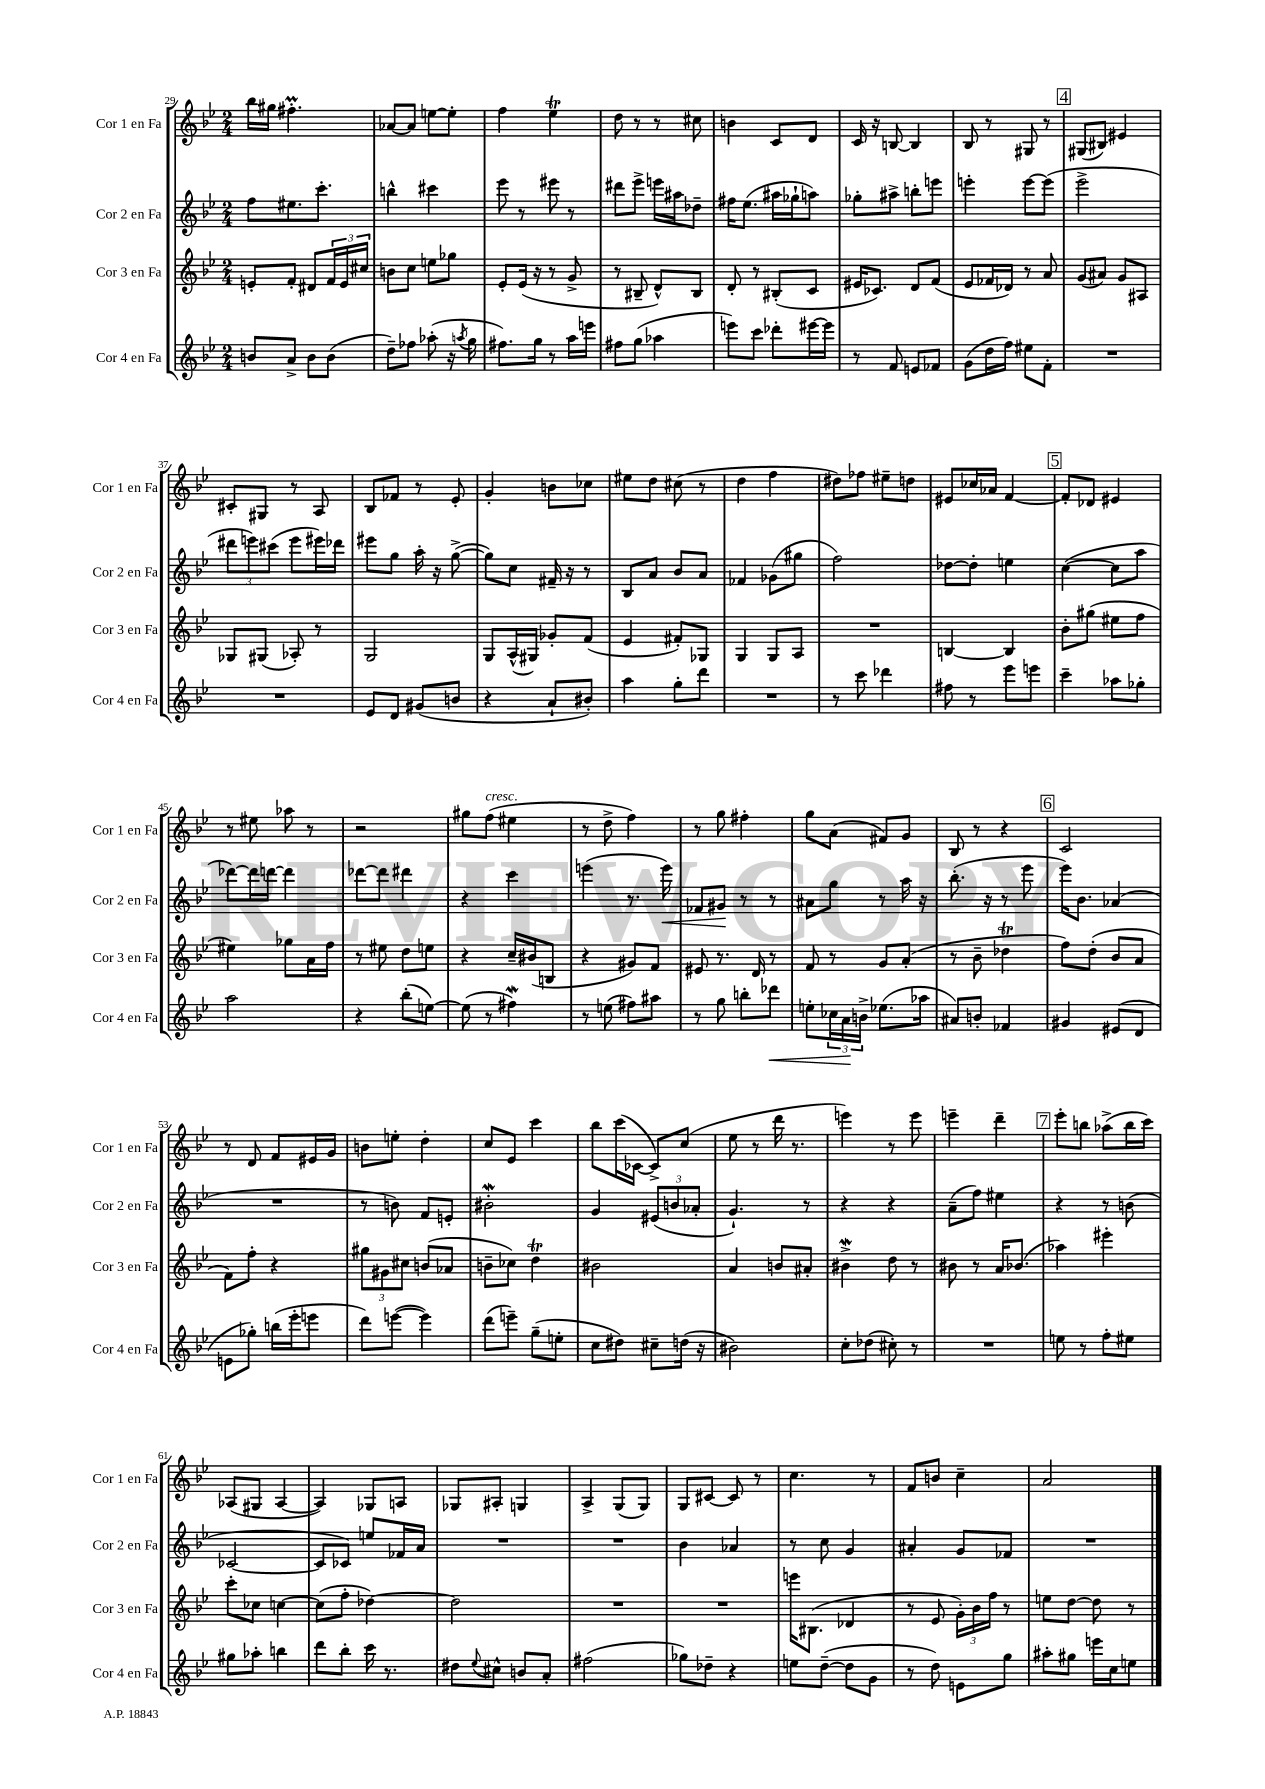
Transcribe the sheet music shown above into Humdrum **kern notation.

**kern	**dynam	**kern	**kern	**dynam	**kern
*part4	*part4	*part3	*part2	*part2	*part1
*staff4	*staff4	*staff3	*staff2	*staff2	*staff1
*I"Cor 4 en Fa	*	*I"Cor 3 en Fa	*I"Cor 2 en Fa	*	*I"Cor 1 en Fa
*I'Cor 4 en Fa	*	*I'Cor 3 en Fa	*I'Cor 2 en Fa	*	*I'Cor 1 en Fa
*clefG2	*	*clefG2	*clefG2	*	*clefG2
*k[b-e-]	*	*k[b-e-]	*k[b-e-]	*	*k[b-e-]
*M2/4	*	*M2/4	*M2/4	*	*M2/4
=29	=29	=29	=29	=29	=29
8bn/L	.	8en'/L	8ff\L	.	16bb-\LL
.	.	.	.	.	16gg#X\JJ
8a^/J	.	8f'/J	8.ee#X\	.	4.ff#Xm'\
8b\L	.	8d#X/L	.	.	.
.	.	.	8.ccc'\J	.	.
(8b\J	.	24f/L	.	.	.
.	.	24e/	.	.	.
.	.	24cc#X/JJ	.	.	.
=30	=30	=30	=30	=30	=30
8dd~\L)	.	8bn\L	4bbn^^\	.	[8a-X/L
8ff-X\J	.	8cc\J	.	.	8a-/J]
(8aa-X'\	.	8een\L	4ccc#X\	.	[8een\L
16r	.	8gg-X\J	.	.	8ee'\J]
8qaan/	.	.	.	.	.
16gg\	.	.	.	.	.
=31	=31	=31	=31	=31	=31
8.ff#X\L)	.	8e-'/L	8eee-\	.	4ff\
.	.	(16e-/Jk	8r	.	.
16gg\Jk	.	16r	.	.	.
8r	.	8r	8eee#X\	.	4ee-T\
16aa\LL	.	8g^/	8r	.	.
16eeen\JJ	.	.	.	.	.
=32	=32	=32	=32	=32	=32
8ff#X\L	.	8r	8ddd#X\L	.	8dd\
(8gg\J	.	8B#X~/	8eee-^\J	.	8r
4aa-X\	.	8d^^/L)	16eeen\LL	.	8r
.	.	.	16aa#X\J	.	.
.	.	8B#/J	8dd-X~\J	.	8cc#X\
=33	=33	=33	=33	=33	=33
8eeen\L)	.	8d'/	16ff#X\KL	.	4bn\
.	.	.	(8.ee-\J	.	.
8ccc\J	.	8r	.	.	.
8ddd-X'\L	.	(8B#X'/L	16aa#X\LL	.	8c/L
.	.	.	16gg-X`\J	.	.
[16eee#X\L	.	8c/J	8aan\J)	.	8d/J
16eee#\JJ]	.	.	.	.	.
=34	=34	=34	=34	=34	=34
8r	.	16e#X/KL	8gg-X'\L	.	16c/
.	.	8.c-X/J)	.	.	16r
8f/	.	.	8aa#X^\J	.	[8Bn/
8en/L	.	8d/L	8bbn'\L	.	4B/]
8f-X/J	.	(8f/J	8eeen\J	.	.
=35	=35	=35	=35	=35	=35
(8g\L	.	8e-/L	4eeen'\	.	8B-/
16dd\L	.	16f-X/L	.	.	8r
16ff\JJ)	.	16d-X/JJ)	.	.	.
8ee#X\L	.	8r	[8eee\L	.	8G#X/
8f'\J	.	8a/	(8eee\J]	.	8r
!!LO:REH:place=s1:t=4
=36	=36	=36	=36	=36	=36
2r	.	(8g/L	2eee-^\	.	(8G#X/L
.	.	8a#X/J)	.	.	8B#X/J)
.	.	8g/L	.	.	4e#X/
.	.	8A#X/J	.	.	.
!!LO:LB:g=z
=37	=37	=37	=37	=37	=37
2r	.	8G-X/L	12ddd#X\L	.	8c#X'/L
.	.	.	12eeen\)	.	.
.	.	(8G#X/J	.	.	8G#X/J
.	.	.	(12ccc#X\J	.	.
.	.	8A-X'/)	8eee\L	.	8r
.	.	8r	16eee#X\L)	.	8A/
.	.	.	16ddd-X\JJ	.	.
=38	=38	=38	=38	=38	=38
8e-/L	.	2G/	8eee#X\L	.	8B-/L
8d/J	.	.	8gg\J	.	8f-X/J
(8g#X/L	.	.	16aa'\	.	8r
.	.	.	16r	.	.
8bn/J	.	.	([8gg^\	.	8e-'/
=39	=39	=39	=39	=39	=39
4r	.	8G/L	8gg\L])	.	4g'/
.	.	(16A^^/L	8cc\J	.	.
.	.	16G#X/JJ)	.	.	.
8a`/L	.	8g-X'/L	16f#X~/	.	8bn\L
.	.	.	16r	.	.
8b#X'/J)	.	(8f/J	8r	.	8cc-X\J
=40	=40	=40	=40	=40	=40
4aa\	.	4e-/	8B-/L	.	8ee#X\L
.	.	.	8a/J	.	8dd\J
8gg'\L	.	8f#X'/L)	8b-/L	.	(8cc#X\
8ddd\J	.	8G-X/J	8a/J	.	8r
=41	=41	=41	=41	=41	=41
2r	.	4G/	4f-X/	.	4dd\
.	.	8G/L	(8g-X\L	.	4ff\
.	.	8A/J	8gg#X\J	.	.
=42	=42	=42	=42	=42	=42
8r	.	2r	2ff\)	.	8dd#X\L)
8ccc\	.	.	.	.	8ff-X\J
4ddd-X\	.	.	.	.	8ee#X~\L
.	.	.	.	.	8ddn\J
=43	=43	=43	=43	=43	=43
8ff#X\	.	[4Bn/	[8dd-X\L	.	8e#X/L
8r	.	.	8dd-'\J]	.	16cc-X/L
.	.	.	.	.	16a-X/JJ
8eee-\L	.	4B/]	4een\	.	[4f/
8eeen\J	.	.	.	.	.
!!LO:REH:place=s1:t=5
=44	=44	=44	=44	=44	=44
4ccc~\	.	8b-'\L	([4cc\	.	8f'/L]
.	.	(8gg#X\J	.	.	8d-X/J
8aa-X\L	.	8ee#X\L	8cc\L]	.	4e#X/
8gg-X'\J	.	8ff\J	8aa\J	.	.
!!LO:LB:g=z
=45	=45	=45	=45	=45	=45
2aa\	.	4ee#X\)	[8ddd-X\L)	.	8r
.	.	.	16ddd-\L]	.	8ee#X\
.	.	.	[16dddn\JJ	.	.
.	.	8gg-X\L	4ddd\]	.	8aa-X\
.	.	16a\L	.	.	8r
.	.	16ff\JJ	.	.	.
=46	=46	=46	=46	=46	=46
4r	.	8r	[8ddd-X\L	.	2r
.	.	8ee#X\	8ddd-\J]	.	.
(8bb-'\L	.	8dd\L	4ddd#X\	.	.
[8een\J)	.	8een\J	.	.	.
=47	=47	=47	=47	=47	=47
(8ee\]	.	4r	4r	.	8gg#X\L
!	!	!	!	!	!LO:TX:a:i:t=cresc.
8r	.	.	.	.	(8ff\J
4ff#XW\)	.	16cc~/LL	4ccc\	.	4ee#X\
.	.	(16b#X/J	.	.	.
.	.	8Bn/J	.	.	.
=48	=48	=48	=48	=48	=48
8r	.	4r	(4eeen\	.	8r
(8een\	.	.	.	.	8dd^\
8ff#X\L)	.	8g#X/L)	8.r	.	4ff\)
8aa#X\J	.	8f/J	.	.	.
!	!	!	!	!LO:HP:b	!
.	.	.	16eee\)	<	.
=49	=49	=49	=49	=49	=49
8r	.	8e#X/	8f-X/L	.	8r
8gg\	.	8.r	8g#X/J	.	8gg\
8bbn'\L	.	.	8r	[	4ff#X'\
.	.	16d/	.	.	.
!	!LO:HP:b	!	!	!	!
8ddd-X\J	<	8r	8r	.	.
=50	=50	=50	=50	=50	=50
8een'\L	.	8f/	8a#X\L	.	8gg\L
24cc-X\L	.	8r	8gg\J	.	(8a\J
24a\	.	.	.	.	.
24bn^\JJ	[	.	.	.	.
(8.ee-X\L	.	8g/L	8r	.	8f#X/L)
.	.	(8a'/J	16aa\	.	8g/J
16aa-X\Jk	.	.	16r	.	.
=51	=51	=51	=51	=51	=51
8a#X/L)	.	8r	(8.bb-'\	.	8B-/
8bn'/J	.	8b-~\	.	.	8r
.	.	.	16r	.	.
4f-X/	.	4dd-XT\	8r	.	4r
.	.	.	8eee-\	.	.
!!LO:REH:place=s1:t=6
=52	=52	=52	=52	=52	=52
4g#X/	.	8ff\L)	16eee-\KL)	.	2c/
.	.	.	8.b-\J	.	.
.	.	(8dd'\J	.	.	.
(8e#X/L	.	8b-/L	(4a-X/	.	.
8d/J	.	8a/J	.	.	.
!!LO:LB:g=z
=53	=53	=53	=53	=53	=53
8en\L	.	8f\L)	2r	.	8r
8gg-X'\J)	.	8ff'\J	.	.	8d/
(16bbn\LL	.	4r	.	.	8f/L
16eee-'\J	.	.	.	.	.
8eeen\J	.	.	.	.	16e#X/L
.	.	.	.	.	16g/JJ
=54	=54	=54	=54	=54	=54
8ddd\L)	.	12gg#X\L	8r	.	8bn\L
.	.	12g#X\	.	.	.
([8eeen\J	.	.	8bn\)	.	8een'\J
.	.	12cc#X\J	.	.	.
4eee\])	.	(8bn/L	8f/L	.	4dd'\
.	.	8a-X/J	8en'/J	.	.
=55	=55	=55	=55	=55	=55
(8ddd\L	.	8bn~\L	2b#XW'\	.	8cc/L
8eeen~\J)	.	8cc-X\J)	.	.	8e-/J
(8gg~\L	.	4ddt\	.	.	4ccc\
8een'\J	.	.	.	.	.
=56	=56	=56	=56	=56	=56
8cc\L	.	2b#X\	4g/	.	8bb-\L
8dd#X\J)	.	.	.	.	(16ccc\L
.	.	.	.	.	[16c-X\JJ
8cc#X~\L	.	.	(12e#X/L	.	8c-^/L])
.	.	.	12bn/	.	.
(16ddn\Jk	.	.	.	.	(8cc/J
.	.	.	12a-X'/J	.	.
16r	.	.	.	.	.
=57	=57	=57	=57	=57	=57
2b#X\)	.	4a/	4.g`/)	.	8ee-\
.	.	.	.	.	8r
.	.	8bn/L	.	.	16ddd\
.	.	.	.	.	8.r
.	.	8a#X'/J	8r	.	.
=58	=58	=58	=58	=58	=58
8cc'\L	.	4b#XW^\	4r	.	4eeen\)
(8dd-X\J	.	.	.	.	.
8cc#X'\)	.	8dd\	4r	.	8r
8r	.	8r	.	.	8eee\
=59	=59	=59	=59	=59	=59
2r	.	8b#X\	(8a~\L	.	4eeen~\
.	.	8r	8ff\J)	.	.
.	.	16a/KL	4ee#X\	.	4ddd~\
.	.	(8.b-X/J	.	.	.
!!LO:REH:place=s1:t=7
=60	=60	=60	=60	=60	=60
8een\	.	4aa-X\)	4r	.	8eee-'\L
8r	.	.	.	.	8bbn\J
8ff'\L	.	4eee#X'\	8r	.	(8aa-X^\L
8ee#X\J	.	.	(8bn\	.	16bb\L
.	.	.	.	.	16ccc\JJ)
!!LO:LB:g=z
=61	=61	=61	=61	=61	=61
8gg#X\L	.	8ccc'\L	[2c-X/	.	(8A-X/L
8aa-X'\J	.	8cc-X\J	.	.	8G#X/J
4bbn\	.	[4ccn\	.	.	[4A-/
=62	=62	=62	=62	=62	=62
8ddd\L	.	(8cc\L]	8c-/L]	.	4A-/])
8bb-'\J	.	8ff'\J	8c-X/J)	.	.
16ccc\	.	[4dd-X\)	8een/L	.	8G-X/L
8.r	.	.	.	.	.
.	.	.	16f-X/L	.	8An/J
.	.	.	16a/JJ	.	.
=63	=63	=63	=63	=63	=63
8dd#X\L	.	2dd-\]	2r	.	8G-X/L
8qqee-/	.	.	.	.	.
8cc#X^^\J	.	.	.	.	8A#X'/J
8bn/L	.	.	.	.	4Gn/
8a'/J	.	.	.	.	.
=64	=64	=64	=64	=64	=64
(2ff#X\	.	2r	2r	.	4A^/
.	.	.	.	.	(8G/L
.	.	.	.	.	8G/J)
=65	=65	=65	=65	=65	=65
8gg-X\L)	.	2r	4b-\	.	8G/L
8dd-X~\J	.	.	.	.	[8c#X/J
4r	.	.	4a-X/	.	8c#/]
.	.	.	.	.	8r
=66	=66	=66	=66	=66	=66
8een\L	.	16eeen\KL	8r	.	4.cc\
.	.	(8.B#X\J	.	.	.
([8dd~\J	.	.	8cc\	.	.
8dd\L]	.	4d-X/	4g/	.	.
8g\J	.	.	.	.	8r
=67	=67	=67	=67	=67	=67
8r	.	8r	4a#X'/	.	8f/L
8dd\)	.	8e-/	.	.	8bn/J
8en\L	.	24g'\LL)	8g/L	.	4cc~\
.	.	24b-\	.	.	.
.	.	24ff\JJ	.	.	.
8gg\J	.	8r	8f-X/J	.	.
=68	=68	=68	=68	=68	=68
8aa#X'\L	.	8een\L	2r	.	2a/
8gg#X\J	.	[8dd\J	.	.	.
16eeen\LL	.	8dd\]	.	.	.
16cc\J	.	.	.	.	.
8een\J	.	8r	.	.	.
==	==	==	==	==	==
*-	*-	*-	*-	*-	*-
